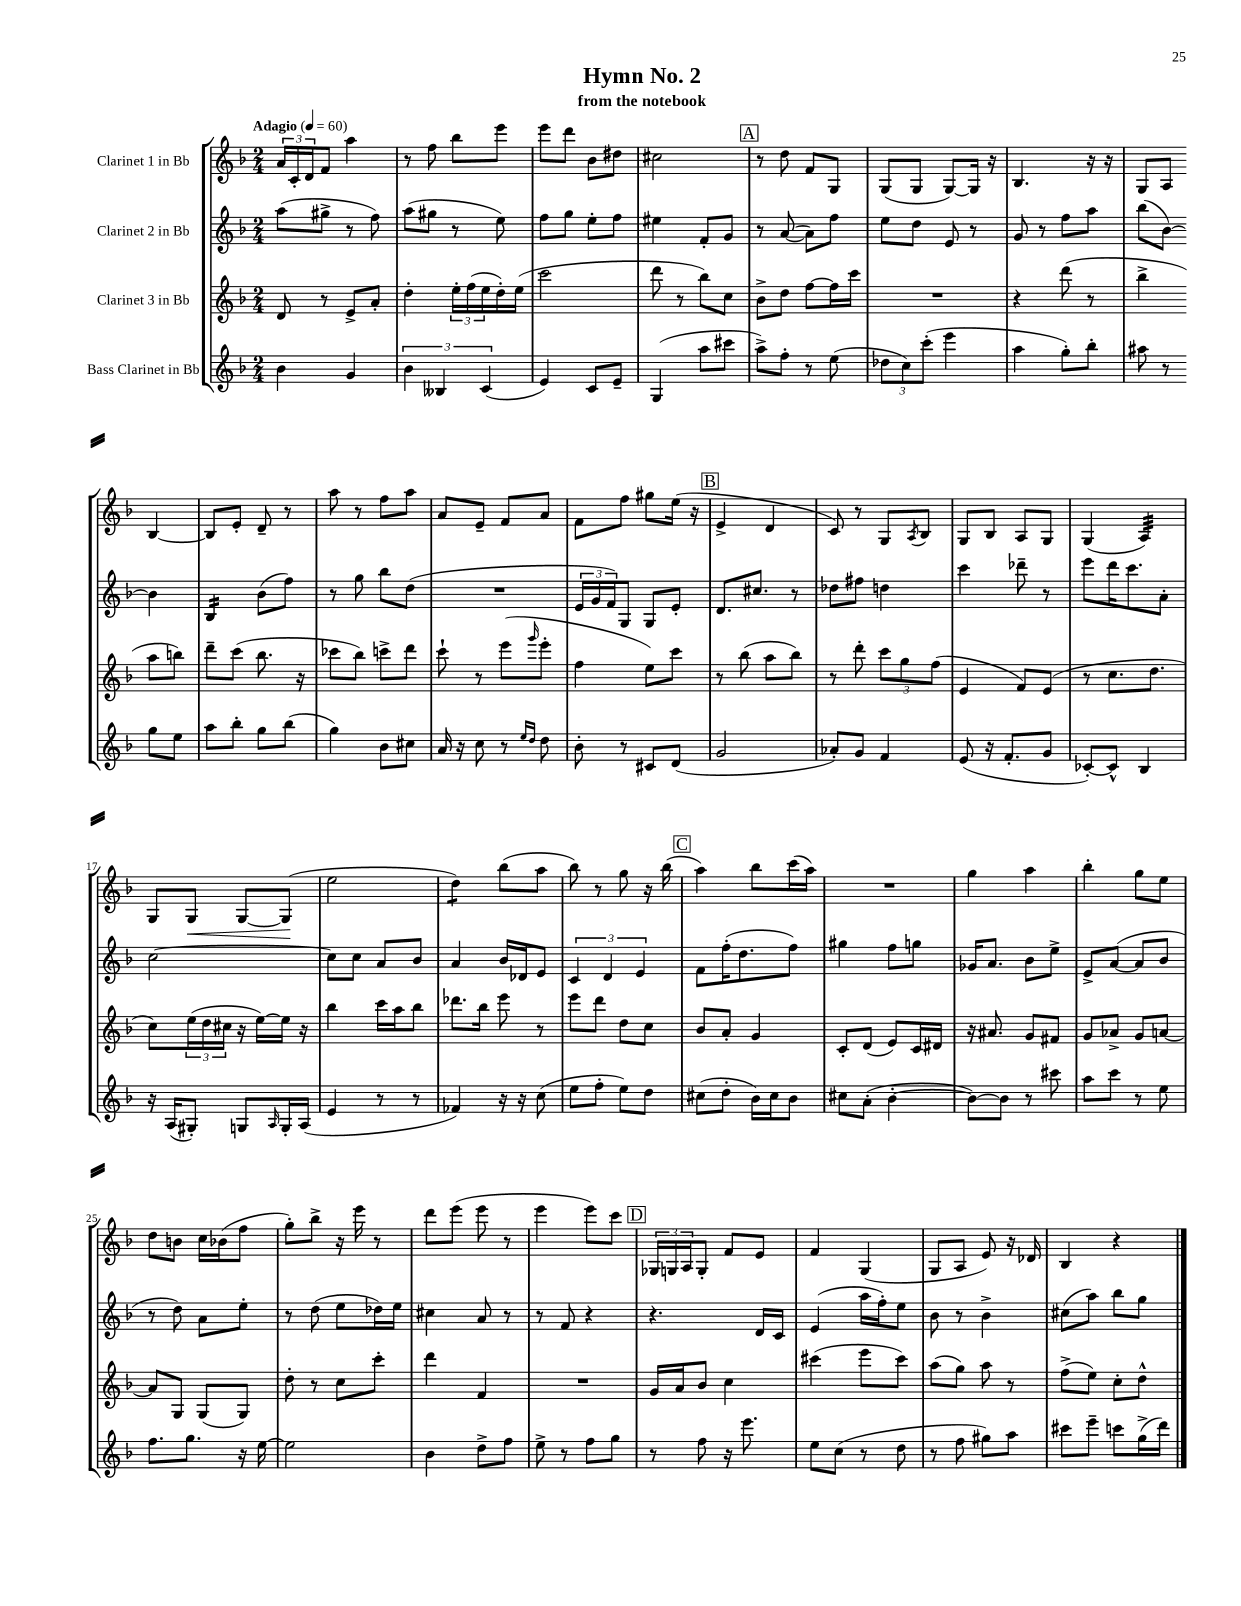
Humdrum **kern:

**kern	**kern	**kern	**kern
*staff4	*staff3	*staff2	*staff1
*clefG2	*clefG2	*clefG2	*clefG2
*k[b-]	*k[b-]	*k[b-]	*k[b-]
*M2/4	*M2/4	*M2/4	*M2/4
*MM60	*MM60	*MM60	*MM60
4b-\	8d/	(8aa\L	24a/LL
.	.	.	24c'/
.	.	.	24d/J
.	8r	8gg#^\J	8f/J
4g/	8e^/L	8r	4aa\
.	8a'/J	8ff\)	.
=	=	=	=
6b-\	4dd'\	(8aa\L	8r
.	.	8gg#\J	8ff\
6B--/	.	.	.
.	24ee'\LL	8r	8bb-\L
.	(24ff\	.	.
(6c/	24ee\	.	.
.	16dd'\)	8ee\)	8eee\J
.	(16ee\JJ	.	.
=	=	=	=
4e/)	2ccc\	8ff\L	8eee\L
.	.	8gg\J	8ddd\J
8c/L	.	8ee'\L	8b-\L
8e~/J	.	8ff\J	8dd#\J
=	=	=	=
(4G/	8ddd\	4ee#\	2cc#\
.	8r	.	.
8aa\L	8bb-\L)	8f'/L	.
8ccc#\J	8cc\J	8g/J	.
=	=	=	=
8aa^\L)	8b-^\L	8r	8r
8ff'\J	8dd\J	([8a/	8dd\
8r	[8ff\L	8a\]L)	8f/L
(8ee\	16ff\]L	8ff\J	8G/J
.	16ccc\JJ	.	.
=	=	=	=
12dd-\L	2r	8ee\L	(8G/L
12cc\)	.	.	.
.	.	8dd\J	8G/J
(12ccc'\J	.	.	.
4eee\	.	8e/	[8G/L)
.	.	8r	16G/]Jk
.	.	.	16r
=	=	=	=
4aa\	4r	8g/	4.B-/
.	.	8r	.
8gg'\L)	(8ddd\	8ff\L	.
8bb-'\J	8r	8aa\J	16r
.	.	.	16r
=	=	=	=
8aa#\	4bb-^\	(8bb-\L	8G/L
8r	.	[8b-\J)	8A/J
8gg\L	8aa\L	4b-\]	[4B-/
8ee\J	8bb\J)	.	.
=	=	=	=
8aa\L	8ddd~\L	4B-/	8B-/]L
8bb-'\J	(8ccc\J	.	8e'/J
8gg\L	8.bb-\	(8b-\L	8d~/
(8bb-\J	.	8ff\J)	8r
.	16r	.	.
=	=	=	=
4gg\)	8ccc-\L	8r	8aa\
.	8bb-\J)	8gg\	8r
8b-\L	8ccc^\L	8bb-\L	8ff\L
8cc#\J	8ddd\J	(8dd\J	8aa\J
=	=	=	=
16a/	8ccc`\	2r	8a/L
16r	.	.	.
8cc\	8r	.	8e~/J
8r	(8eee\L	.	8f/L
16qqee/LL	.	.	.
16qqdd/JJ	16qqggg/	.	.
8dd\	8eee'\J	.	8a/J
=	=	=	=
8b-'\	4ff\	24e/LL	8f\L
.	.	24g/	.
.	.	24f/J)	.
8r	.	8G/J	8ff\J
8c#/L	8ee\L)	8G/L	8gg#\L
(8d/J	8ccc\J	8e'/J	(16ee\Jk
.	.	.	16r
=	=	=	=
2g/	8r	8.d/L	4e^/
.	(8bb-\	.	.
.	.	8.cc#/J	.
.	8aa\L	.	4d/
.	8bb-\J)	8r	.
=	=	=	=
8a-'/L)	8r	8dd-\L	8c/)
8g/J	8ddd'\	8ff#\J	8r
4f/	12ccc\L	4dd\	8G/L
.	12gg\	.	.
.	.	.	8qA/
.	.	.	8B-/J
.	(12ff\J	.	.
=	=	=	=
(8e/	4e/	4ccc\	8G/L
16r	.	.	8B-/J
8.f'/L	.	.	.
.	8f/L)	8ddd-~\	8A/L
8g/J	(8e/J	8r	8G/J
=	=	=	=
[8c-'/L)	8r	8eee\L	(4G/
8c-^^/]J	8.cc\L	16ddd\K	.
.	.	8.ccc\	.
4B-/	.	.	4A/)
.	8.dd\J	.	.
.	.	8a'\J	.
=	=	=	=
16r	8cc\L)	[2cc\	8G/L
(16A/LK	.	.	.
8G#'/J)	(24ee\L	.	8G/J
.	24dd\	.	.
.	24cc#\JJ	.	.
8G/L	16r	.	[8G/L
.	[16ee\LL)	.	.
16qqA/	.	.	.
16G'/L	16ee\]JJ	.	(8G/]J
(16A/JJ	16r	.	.
=	=	=	=
4e/	4bb-\	8cc\]L	2ee\
.	.	8cc\J	.
8r	16ccc\LL	8a/L	.
.	16aa\J	.	.
8r	8bb-\J	8b-/J	.
=	=	=	=
4f-/)	8.ddd-\L	4a/	4dd\)
.	16bb-\Jk	.	.
16r	8eee\	16b-/LL	(8bb-\L
16r	.	16d-/J	.
(8cc\	8r	8e/J	8aa\J
=	=	=	=
8ee\L	8eee\L	6c/	8bb-\)
8ff'\J	8ddd\J	.	8r
.	.	6d/	.
8ee\L)	8dd\L	.	8gg\
.	.	6e/	.
8dd\J	8cc\J	.	16r
.	.	.	(16bb-\
=	=	=	=
(8cc#\L	8b-/L	8f\L	4aa\)
8dd'\J	8a'/J	(16ff'\K	.
.	.	8.dd\	.
16b-\LL)	4g/	.	8bb-\L
16cc#\J	.	.	.
8b-\J	.	8ff\J)	(16ccc\L
.	.	.	16aa\JJ)
=	=	=	=
8cc#\L	8c'/L	4gg#\	2r
(8a'\J	(8d/J	.	.
[4b-'\	8e/L)	8ff\L	.
.	16c/L	8gg\J	.
.	16d#/JJ	.	.
=	=	=	=
8b-\_L)	16r	16g-/LK	4gg\
.	8.a#/	8.a/J	.
8b-\]J	.	.	.
8r	8g/L	8b-\L	4aa\
8ccc#\	8f#/J	8ee^\J	.
=	=	=	=
8aa\L	8g/L	8e^/L	4bb-'\
8ccc\J	8a-^/J	([8a/J	.
8r	8g/L	8a/]L	8gg\L
8ee\	[8a/J	8b-/J	8ee\J
=	=	=	=
8.ff\L	8a/]L	8r	8dd\L
.	8G/J	8dd\)	8b\J
8.gg\J	.	.	.
.	(8G/L	8a\L	16cc\LL
.	.	.	(16b-\J
16r	8G/J)	8ee'\J	8ff\J
[16ee\	.	.	.
=	=	=	=
2ee\]	8dd'\	8r	8gg'\L)
.	8r	(8dd\	8bb-^\J
.	8cc\L	8ee\L	16r
.	.	.	16eee\
.	8ccc'\J	16dd-\L)	8r
.	.	16ee\JJ	.
=	=	=	=
4b-\	4ddd\	4cc#\	8ddd\L
.	.	.	(8eee\J
8dd^\L	4f/	8a/	8eee\
8ff\J	.	8r	8r
=	=	=	=
8ee^\	2r	8r	4eee\
8r	.	8f/	.
8ff\L	.	4r	8eee\L)
8gg\J	.	.	8ccc\J
=	=	=	=
8r	16g/LL	4.r	24G-/LL
.	.	.	24G/
.	16a/J	.	.
.	.	.	24A/J
8ff\	8b-/J	.	8G'/J
16r	4cc\	.	8f/L
8.eee\	.	.	.
.	.	16d/LL	8e/J
.	.	16c/JJ	.
=	=	=	=
8ee\L	(4ccc#\	(4e/	4f/
(8cc\J	.	.	.
8r	8eee\L	16aa\LL	(4G/
.	.	16ff'\J)	.
8dd\	8ccc#\J)	8ee\J	.
=	=	=	=
8r	(8aa\L	8b-\	8G/L
8ff\	8gg\J)	8r	8A/J
8gg#\L)	8aa\	4b-^\	8e/)
8aa\J	8r	.	16r
.	.	.	16d-/
=	=	=	=
8ccc#\L	(8ff^\L	(8cc#\L	4B-/
8eee~\J	8ee\J)	8aa\J)	.
8ccc\L	8cc'\L	8bb-\L	4r
(16gg^\L	8dd^^\J	8gg\J	.
16ddd\JJ)	.	.	.
==	==	==	==
*-	*-	*-	*-
